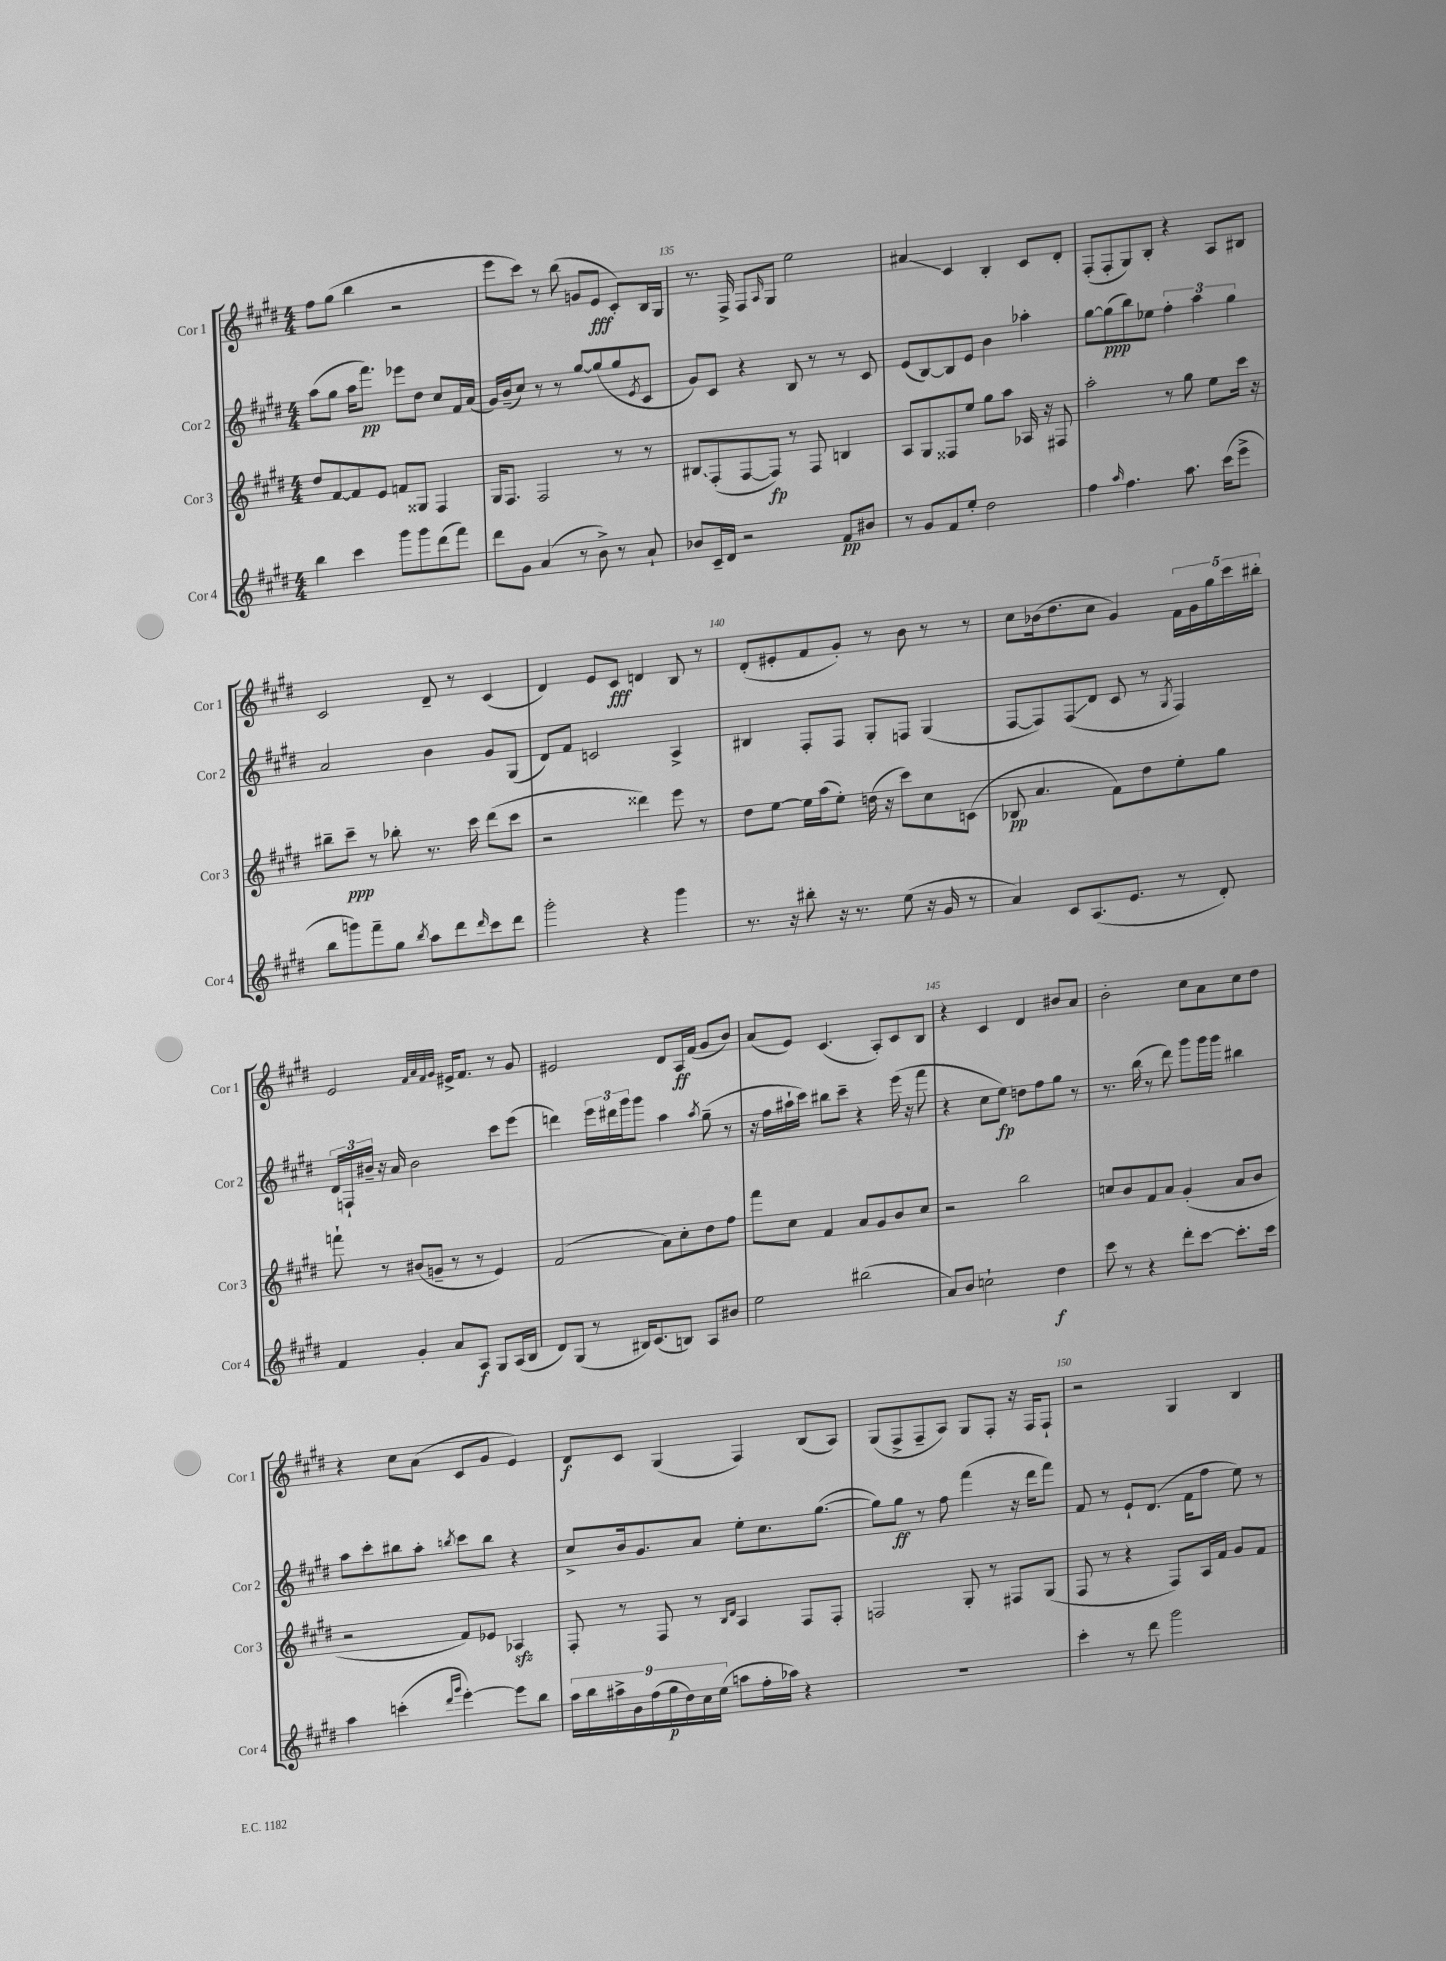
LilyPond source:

<<
\new StaffGroup <<
\new Staff = "s0" \with { instrumentName = "Cor 1" shortInstrumentName = "Cor 1" } {
    \clef treble \key e \major \numericTimeSignature \time 4/4
    fis''8 gis''8( b''4 r2 |
    e'''8 cis'''8) r8 b''8( g'8 e'8\fff cis'8-.) b16 gis16 |
    r8. fis16-> fis8 \grace { a16 } gis8 e''2 |
    ais'4\glissando cis'4 b4-. cis'8 dis'8-. |
    fis8-.( fis8-. gis8) b8-. r4 a8 bis8 |
    cis'2 dis'8-- r8 cis'4( |
    dis'4) e'8 cis'8\fff d'4 b8 r8 |
    dis'8-.( eis'8-. fis'8 gis'8-.) r8 b'8 r8 r8 |
    cis''8 bes'16( dis''8. cis''8 gis'4) \tuplet 5/4 { fis'16 gis'16 gis''16 cis'''16 bis''16-. } |
    e'2 \grace { fis'32 a'32 fis'32 gis'32 } eis'16-> fis'8. r8 gis'8 |
    eis'2 dis'8 a16\ff fis'16( gis'8 b'8) |
    a'8( e'8) cis'4.( a8-.) cis'8 b8 |
    r4 cis'4 dis'4 bis'8 a'8 |
    b'2-. cis''8 a'8 cis''8 dis''8 |
    r4 cis''8 a'8( cis'8 gis'8 e'4) |
    dis'8\f cis'8 gis4( fis4) b8( a8) |
    gis8( fis8-> fis8-- a8) gis8 fis8-. r16 fis16 fis8-! |
    r2 gis4 b4 \bar "|." |
}
\new Staff = "s1" \with { instrumentName = "Cor 2" shortInstrumentName = "Cor 2" } {
    \clef treble \key e \major \numericTimeSignature \time 4/4
    a''8( gis''8 a''16 fis'''8.\pp) ees'''8 dis''8 cis''8 fis'16 a'16( |
    gis'16) b'16--( cis''8) r8 r8 gis''8~ gis''8( gis''8 \acciaccatura { e'8 } cis'8 |
    gis'8) cis'8 r4 b8 r8 r8 cis'8 |
    e'8( b8~) b8 e'8 b'4 aes''4-. |
    gis''8~ gis''8\ppp( b''8) ees''8 \tuplet 3/2 { fis''4-. a''4 gis''4 } |
    a'2 b'4 gis'8 gis8( |
    dis'8) fis'8 c'2 a4-> |
    bis4 fis8-. fis8 gis8-. f8 gis4( |
    fis8~ fis8) fis8\glissando( dis'8 cis'8 r8 \acciaccatura { gis8 } fis4) |
    \tuplet 3/2 { dis'16 f16-! bis'16-- } r16 a'16 bis'2 cis'''8 e'''8( |
    d'''4) \tuplet 3/2 { e'''16 dis'''16 gis'''16 } gis'''8 a''4 \acciaccatura { a''8 } gis''8--( r8 |
    r16 fis''16 ais''16-! cis'''16) bis''8 cis'''8-- r4 e'''16( r16 fis'''8 |
    r4 cis''8 e''8\fp) d''8 fis''8 gis''8 r8 |
    r8. b''16( r8 dis'''8) gis'''8 gis'''16 gis'''16 bis''4 |
    a''8 cis'''8-. bis''8 a''8-. \acciaccatura { b''8 } cis'''8 b''8 r4 |
    cis''8-> b'16 gis'8. a'8 e''8-. cis''8. gis''8.~( |
    gis''8) gis''8\ff r8 fis''8 fis'''4( r16 dis'''16 fis'''8) |
    fis'8 r8 e'8-! dis'8.( fis'16 fis''8 e''8) r8 \bar "|." |
}
\new Staff = "s2" \with { instrumentName = "Cor 3" shortInstrumentName = "Cor 3" } {
    \clef treble \key e \major \numericTimeSignature \time 4/4
    dis''8 fis'8~ fis'8 e'8 f'8 gisis8 fis4 |
    gis16 fis8. fis2 r8 r8 |
    \once \override Glissando.style = #'zigzag bis8\glissando fis8-.( fis8~ fis8\fp) r8 fis8 b4 |
    a8 gis8 fisis8 e''8 gis''8 a''8 aes16 r16 fis8 |
    a''2-. r8 gis''8 e''8 cis'''16 r16 |
    bis''8-- cis'''8--\ppp r8 bes''8-. r8. cis'''16 dis'''8( cis'''8 |
    r2 disis'''4) e'''8 r8 |
    dis''8 e''8~ e''16 a''16( e''8-.) d''16( r16 cis'''8) cis''8 c'8( |
    bes8\pp a'4. fis'8) dis''8 e''8-. gis''8 |
    f'''8-! r8 bis'8( g'8-- r8 r8 e'4) |
    fis'2( a'8) cis''8-. dis''8 fis''8 |
    fis'''8 cis''8 fis'4 a'8 gis'8 b'8 cis''8 |
    r2 b''2 |
    c''8 b'8 fis'8 a'8 gis'4-.( a'8 b'8 |
    r2 fis'8) ees'8 aes4\sfz |
    fis8-. r8 fis8 r8 \grace { b16 dis'16 } a4 fis8 fis8-. |
    f2 gis8-. r8 fis8 gis8( |
    fis8 r8 r4 fis8) a16 fis'16 gis'8 fis'8 \bar "|." |
}
\new Staff = "s3" \with { instrumentName = "Cor 4" shortInstrumentName = "Cor 4" } {
    \clef treble \key e \major \numericTimeSignature \time 4/4
    b''4 cis'''4 gis'''8 gis'''8 dis'''8( fis'''8) |
    dis'''8 gis'8 a'4( r8 b'8->) r8 a'8-! |
    bes'8 cis'16-- dis'16 r2 fis'8\pp bis'8 |
    r8 gis'8 fis'8 e''8-. dis''2 |
    fis''4 \grace { a''16 } fis''4. a''8. cis'''16( e'''8-> |
    b''8 g'''8) fis'''8-- gis''8 \acciaccatura { b''8 } a''8 dis'''8 \grace { dis'''16 } cis'''8 dis'''8 |
    gis'''2-. r4 gis'''4 |
    r8. r16 bis''8-. r16 r8. e''8( r16 gis'16 r8 |
    a'4) cis'8 a8.( e'8. r8 dis'8-.) |
    fis'4 gis'4-. a'8 a8\f gis8 a16( b16 |
    dis'8) gis8( r8 bis16) cis'8.( b8) a8 bis'8 |
    e''2 bis''2( |
    a'8) b'8 c''2-! dis''4\f |
    cis'''8 r8 r4 dis'''8-. cis'''8~ cis'''8.-. cis'''16 |
    a''4 c'''4-.( \grace { dis'''16 gis'''16 } e'''4~-.) e'''8 b''8 |
    \tuplet 9/8 { a''16 b''16 ais''16-> b'16 fis''16( gis''16\p dis''16) cis''16 e''16( } a''8 fis''16-. aes''16) r4 |
    R1 |
    cis'''4-. r8 dis'''8 gis'''2 \bar "|." |
}
>>
>>
\layout { \context { \Score currentBarNumber = #133 \override BarNumber.break-visibility = ##(#f #t #t) barNumberVisibility = #(every-nth-bar-number-visible 5) } }
